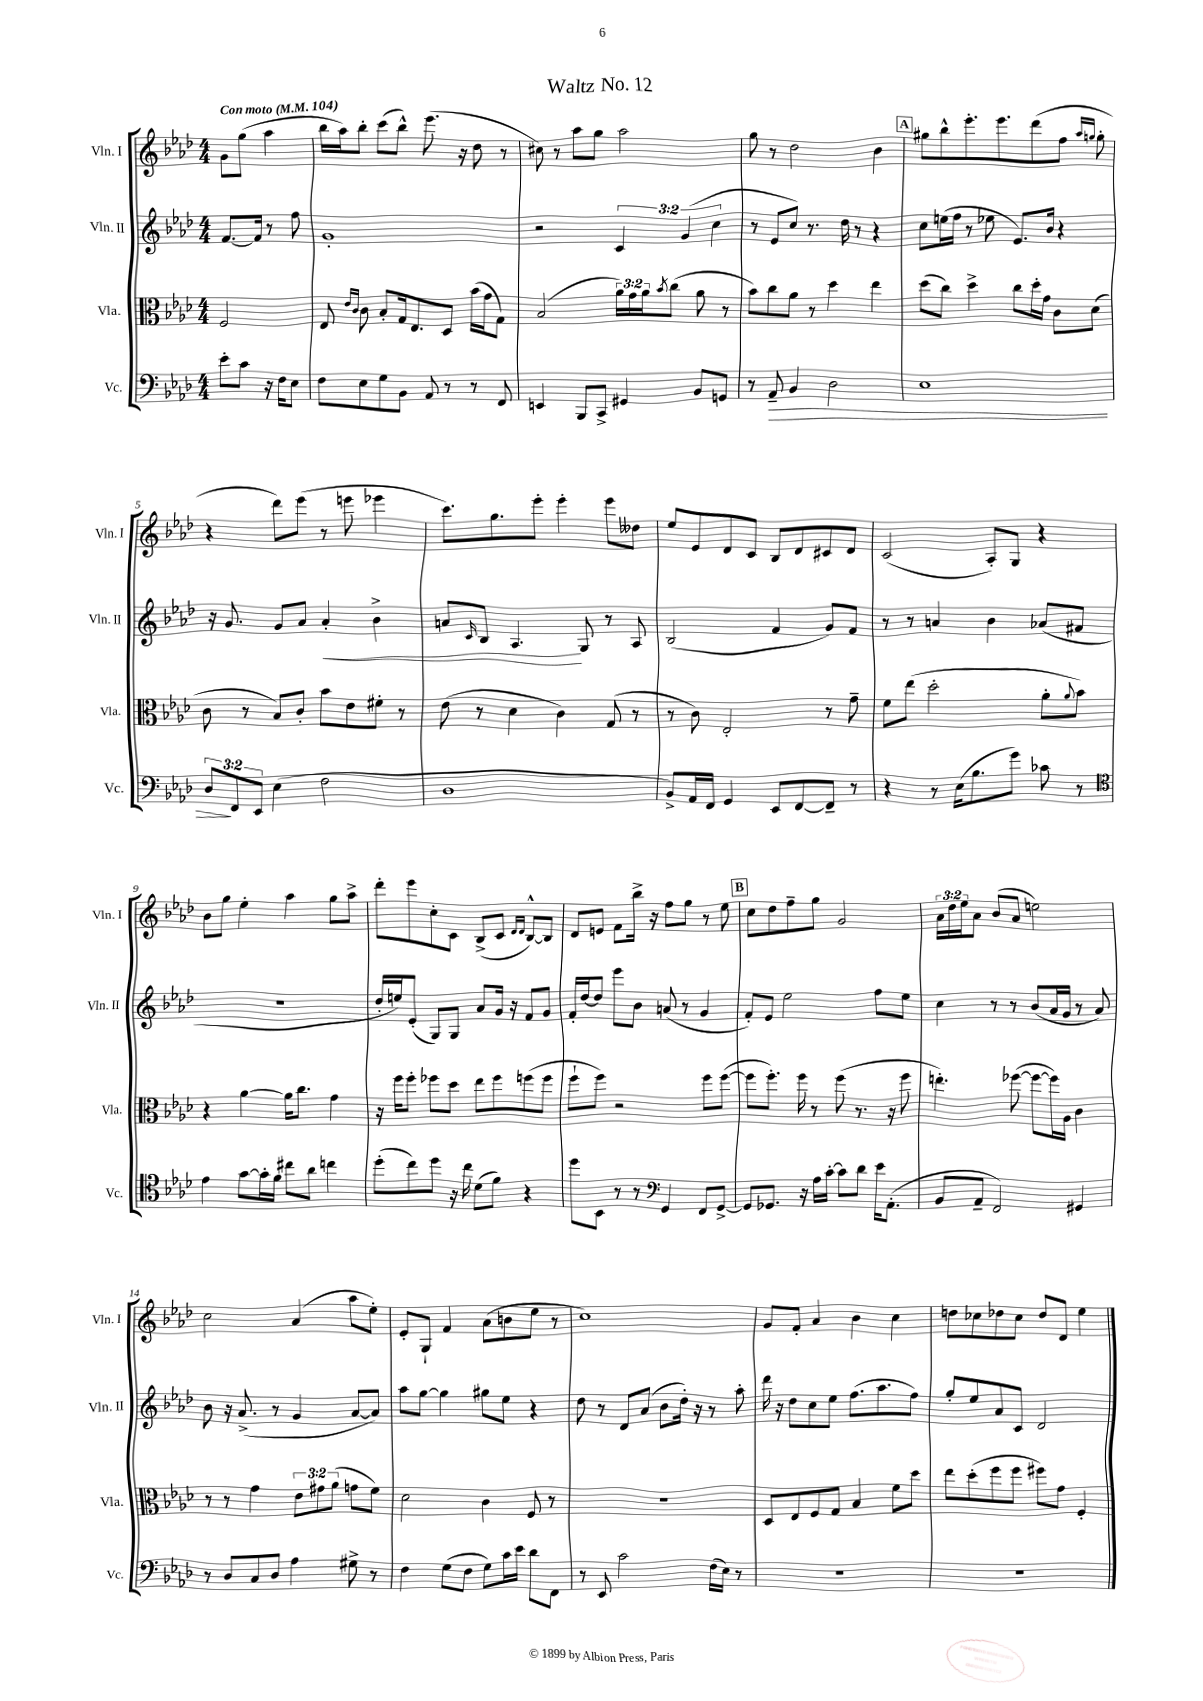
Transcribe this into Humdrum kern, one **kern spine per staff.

**kern	**dynam	**kern	**kern	**dynam	**kern
*part4	*part4	*part3	*part2	*part2	*part1
*staff4	*staff4	*staff3	*staff2	*staff2	*staff1
*I"Vc.	*	*I"Vla.	*I"Vln. II	*	*I"Vln. I
*I'Vc.	*	*I'Vla.	*I'Vln. II	*	*I'Vln. I
*clefF4	*	*clefC3	*clefG2	*	*clefG2
*k[b-e-a-d-]	*	*k[b-e-a-d-]	*k[b-e-a-d-]	*	*k[b-e-a-d-]
*M4/4	*	*M4/4	*M4/4	*	*M4/4
*MM104	*	*MM104	*MM104	*	*MM104
=	=	=	=	=	=
!	!	!	!	!	!LO:TX:a:B:t=Con moto
8e-'\L	.	2F/	[8.f/L	.	8g\L
8c\J	.	.	.	.	(8gg\J
.	.	.	16f/Jk]	.	.
16r	.	.	8r	.	4aa-\
16F\KL	.	.	.	.	.
8E-\J	.	.	8ff\	.	.
=1	=1	=1	=1	=1	=1
8F\L	.	8E-/	1g'	.	16bb-\LL
.	.	.	.	.	16aa-\J)
.	.	16qqe-/LL	.	.	.
.	.	16qqc/JJ	.	.	.
8E-\	.	8c\	.	.	8bb-'\J
8G\	.	8B-'/L	.	.	(8ccc\L
8BB-\J	.	16G/k	.	.	8bb-^^\J)
.	.	8.E-/	.	.	.
8AA-/	.	.	.	.	(8.eee-\
8r	.	8D-/J	.	.	.
.	.	.	.	.	16r
8r	.	(16b-\LL	.	.	8dd-\
.	.	16g\J	.	.	.
8FF/	.	8G\J)	.	.	8r
=2	=2	=2	=2	=2	=2
4EEn/	.	(2B-/	2r	.	8cc#X\)
.	.	.	.	.	8r
8BBB-/L	.	.	.	.	8aa-\L
8CC^/J	.	.	.	.	8gg\J
4GG#X/	.	24a-\LL)	6c/	.	2aa-\
.	.	24g\	.	.	.
.	.	24a-\J	.	.	.
.	.	8qb-/	.	.	.
.	.	(8cc\J	.	.	.
.	.	.	(6g/	.	.
8BB-/L	.	8a-\	.	.	.
.	.	.	6cc\	.	.
8GGn/J	.	8r	.	.	.
=3	=3	=3	=3	=3	=3
8r	.	8b-\L)	8r	.	8gg\
!	!LO:HP:b	!	!	!	!
8AA-~/	>	8cc\	8e-/L	.	8r
4BB-/	.	8a-\J	8cc/J)	.	2dd-\
.	.	8r	8.r	.	.
2D-\	.	4dd-\	.	.	.
.	.	.	16dd-\	.	.
.	.	.	8r	.	.
.	.	4ee-\	4r	.	4b-\
!!LO:REH:place=s1:t=A
=4	=4	=4	=4	=4	=4
1E-	.	(8dd-\L	8cc\L	.	8gg#X\L
.	.	8cc\J)	(16een\L	.	8bb-^^\
.	.	.	16ff\JJ	.	.
.	.	4dd-^\	8r	.	8.eee-'\
.	.	.	8ee-X\	.	.
.	.	.	.	.	8.eee-\
.	.	8cc\L	8.e-/L)	.	.
.	.	16dd-'\L	.	.	(8ddd-\
.	.	16g\JJ	16b-/Jk	.	.
.	.	8c\L	4r	.	8ff\J
.	.	.	.	.	16qqaa-/LL
.	.	.	.	.	16qqggn/JJ
.	.	(8d-\J	.	.	8gg'\
!!LO:LB:g=z
=5	=5	=5	=5	=5	=5
12D-/L	.	8c\	16r	.	4r
.	.	.	8.g/	.	.
12FF/	]	.	.	.	.
.	.	8r	.	.	.
12EE-/J	.	.	.	.	.
(4E-\	.	8B-/L)	8g/L	.	8ddd-\L)
.	.	8c'/J	8a-/J	.	(8eee-\J
!	!	!	!	!LO:HP:b	!
2F\	.	8b-\L	4a-'/	<	8r
.	.	8e-\	.	.	8eeen\
.	.	8f#X'\J	4b-^\	.	4eee-X\
.	.	8r	.	.	.
=6	=6	=6	=6	=6	=6
1D-	.	(8e-\	8an/L	.	8.ccc\L)
.	.	.	16qqc/	.	.
.	.	8r	8B-/J	.	.
.	.	.	.	.	8.gg\
.	.	4d-\	4.A-/	.	.
.	.	.	.	.	8eee-'\J
.	.	4c\)	.	.	4eee-'\
.	.	.	8G/	[	.
.	.	(8G/	8r	.	8eee-\L
.	.	8r	8A-/	.	8dd--X\J
=7	=7	=7	=7	=7	=7
8BB-^/L)	.	8r	(2B-/	.	8ee-/L
16AA-/L	.	8c\)	.	.	8e-/
16FF/JJ	.	.	.	.	.
4GG/	.	2E-'/	.	.	8d-/
.	.	.	.	.	8c/J
8EE-/L	.	.	4f/	.	8B-/L
[8FF/	.	.	.	.	8d-/
8FF~/J]	.	8r	8g/L)	.	8c#X/
8r	.	8g~\	8f/J	.	8d-/J
=8	=8	=8	=8	=8	=8
4r	.	8f\L	8r	.	(2c/
.	.	(8ee-\J	8r	.	.
8r	.	2dd-'\	4an/	.	.
(16E-\KL	.	.	.	.	.
8.B-\	.	.	.	.	.
.	.	.	4b-\	.	8A-'/L)
8g\J)	.	.	.	.	8G/J
8c-X\	.	8a-'\L	(8a-X/L	.	4r
.	.	8qqa-/	.	.	.
8r	.	8b-\J)	8f#X/J	.	.
!!LO:LB:g=z
=9	=9	=9	=9	=9	=9
*clefC4	*	*	*	*	*
4e-\	.	4r	1r	.	8b-\L
.	.	.	.	.	8gg\J
[8g\L	.	[4a-\	.	.	4ee-'\
16g'\L]	.	.	.	.	.
16f\JJ	.	.	.	.	.
8cc#X\L	.	16a-\KL]	.	.	4aa-\
.	.	8.cc\J	.	.	.
8a-\J	.	.	.	.	.
4ccn\	.	4g\	.	.	8gg\L
.	.	.	.	.	8aa-^\J
=10	=10	=10	=10	=10	=10
(8dd-'\L	.	16r	16dd-'/LL	.	8ddd-'\L
.	.	16ff\KL	16een/J)	.	.
8cc\)	.	8ff'\J	(8e-'/J	.	8eee-\
8dd-\J	.	8ff-X\L	8G/L)	.	8cc'\
16r	.	8dd-\J	8G/J	.	8c\J
16cc\	.	.	.	.	.
(8d-\L	.	8ee-\L	8a-/L	.	(8B-^/L
8f\J)	.	8ff-\	16g/Jk	.	8c/J
.	.	.	16r	.	.
.	.	.	.	.	16qqd-/LL
.	.	.	.	.	16qqd-/JJ
4r	.	(8ffn\	8f/L	.	[8B-^^/L)
.	.	8ff\J	8g/J	.	8B-/J]
=11	=11	=11	=11	=11	=11
8dd-\L	.	8ff`\L	16f'/LL	.	8d-/L
.	.	.	[16dd-/J	.	.
8BB-\J	.	8ff\J)	8dd-/J]	.	8en/J
8r	.	2r	8eee-\L	.	8f\L
8r	.	.	8b-\J	.	16bb-^\Jk
.	.	.	.	.	16r
*clefF4	*	*	*	*	*
4GG/	.	.	(8an/	.	8ff\L
.	.	.	8r	.	8gg\J
8FF/L	.	8ff\L	4g/	.	8r
[8GG^/J	.	([8ff\J	.	.	8ee-\
!!LO:REH:place=s1:t=B
=12	=12	=12	=12	=12	=12
8GG/L]	.	8ff\L]	8f'/L)	.	8cc\L
8.GG-X/J	.	8.ff'\J)	8e-/J	.	8dd-\
.	.	.	2ee-\	.	8ff~\
16r	.	16ff\	.	.	.
16A-\LL	.	8r	.	.	8gg\J
[16c'\JJ	.	.	.	.	.
8c\L]	.	(8ff\	.	.	2g/
8d-\J	.	8.r	.	.	.
16e-\KL	.	.	8ff\L	.	.
(8.AA-'\J	.	16r	.	.	.
.	.	8ff\	8ee-\J	.	.
=13	=13	=13	=13	=13	=13
8BB-/L	.	4.een'\)	4cc\	.	24a-\LL
.	.	.	.	.	24dd-\
.	.	.	.	.	24ee-\J
8AA-~/J	.	.	.	.	8a-\J
2FF/)	.	.	8r	.	(8b-/L
.	.	([8ff-X\	8r	.	8a-/J
.	.	8ff-\L_	(8b-/L	.	2een\)
.	.	16ff-\L])	16a-/L	.	.
.	.	16A-\JJ	16g/JJ	.	.
4GG#X/	.	4c\	8r	.	.
.	.	.	8a-/)	.	.
!!LO:LB:g=z
=14	=14	=14	=14	=14	=14
8r	.	8r	8b-\	.	2cc\
8D-/L	.	8r	16r	.	.
.	.	.	(8.a-^/	.	.
8C/	.	4g\	.	.	.
8D-/J	.	.	8r	.	.
4A-\	.	12e-\L	4g/	.	(4a-/
.	.	12g#X\	.	.	.
.	.	(12a-\J	.	.	.
8G#X^\	.	8gn\L	[8a-/L	.	8aa-\L
8r	.	8f\J)	8a-/J])	.	8ee-'\J)
=15	=15	=15	=15	=15	=15
4F\	.	2d-\	8aa-\L	.	8e-'/L
.	.	.	[8gg\J	.	8G`/J
(8G\L	.	.	4gg\]	.	4f/
8F\J	.	.	.	.	.
8G\L)	.	4c\	8gg#X\L	.	(8a-\L
16c\L	.	.	8ee-\J	.	8bn\
16e-\JJ	.	.	.	.	.
8d-\L	.	8F/	4r	.	8ee-\J
8FF\J	.	8r	.	.	8r
=16	=16	=16	=16	=16	=16
8r	.	1r	8dd-\	.	1cc)
8EE-/	.	.	8r	.	.
2c\	.	.	8d-/L	.	.
.	.	.	(8a-/J	.	.
.	.	.	8b-\L	.	.
.	.	.	16dd-'\Jk)	.	.
.	.	.	16r	.	.
(16F\LL	.	.	8r	.	.
16E-\JJ)	.	.	.	.	.
8r	.	.	8aa-'\	.	.
=17	=17	=17	=17	=17	=17
1r	.	8D-/L	16ddd-\	.	8g/L
.	.	.	16r	.	.
.	.	8E-/	8dd-\L	.	8f'/J
.	.	8F/	8cc\	.	4a-/
.	.	8G/J	8ee-\J	.	.
.	.	4B-/	(8.ff\L	.	4b-\
.	.	.	8.aa-\	.	.
.	.	8f\L	.	.	4cc\
.	.	8dd-\J	8ff\J)	.	.
=18	=18	=18	=18	=18	=18
1r	.	8ee-\L	8gg'/L	.	8ddn\L
.	.	(8dd-'\	8ee-/	.	8cc-X\
.	.	8ff\	8a-/	.	8dd-X\
.	.	8ff\J	8c/J	.	8cc-\J
.	.	8ff#X\L)	2d-/	.	8dd-/L
.	.	8g\J	.	.	8d-/J
.	.	4F'/	.	.	4ee-\
==	==	==	==	==	==
*-	*-	*-	*-	*-	*-
